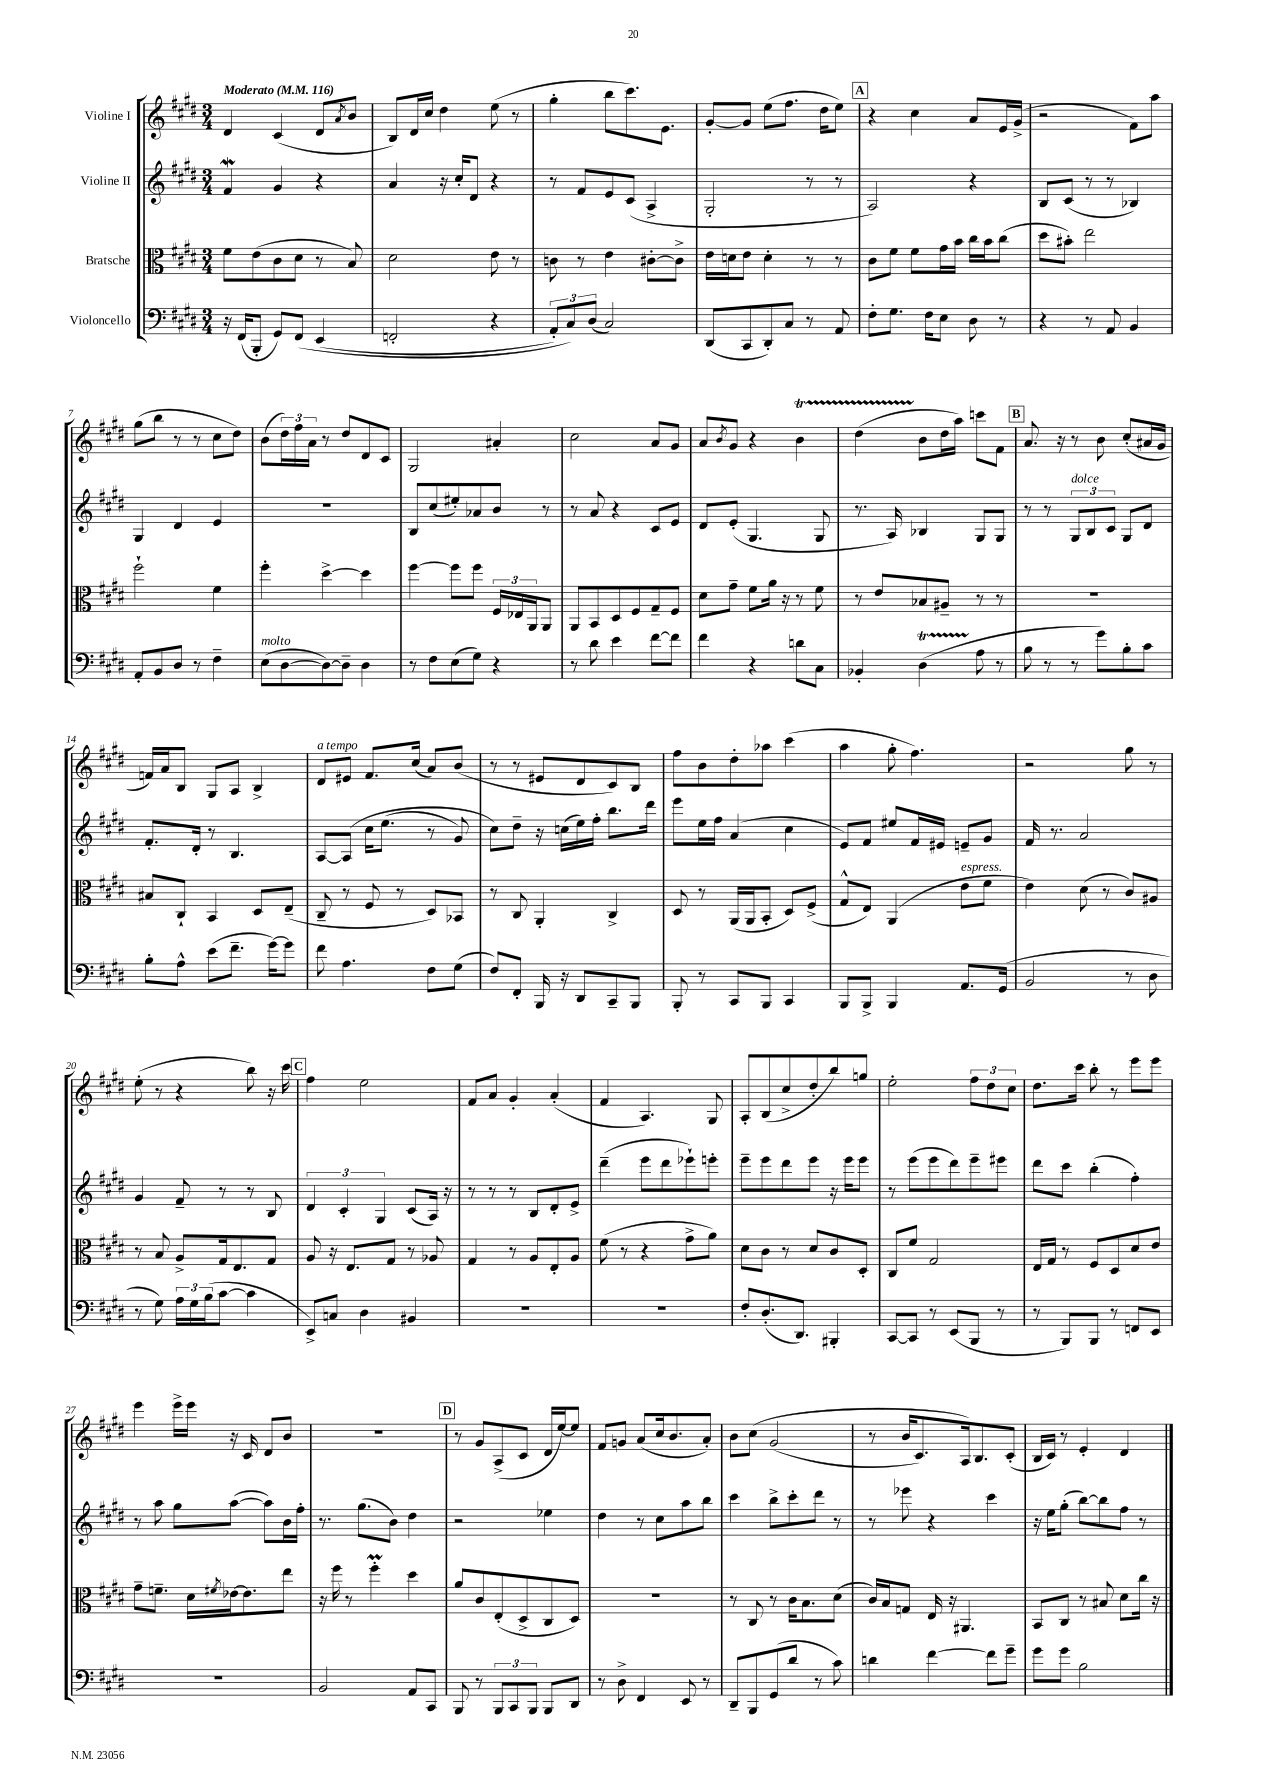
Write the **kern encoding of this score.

**kern	**kern	**kern	**kern
*part4	*part3	*part2	*part1
*staff4	*staff3	*staff2	*staff1
*I"Violoncello	*I"Bratsche	*I"Violine II	*I"Violine I
*clefF4	*clefC3	*clefG2	*clefG2
*k[f#c#g#d#]	*k[f#c#g#d#]	*k[f#c#g#d#]	*k[f#c#g#d#]
*M3/4	*M3/4	*M3/4	*M3/4
*MM116	*MM116	*MM116	*MM116
=1	=1	=1	=1
!	!	!	!LO:TX:a:B:t=Moderato
16r	8f#\L	4f#W/	4d#/
(16FF#/KL	.	.	.
8BBB'/J	(8e\	.	.
8GG#/L)	8c#\	4g#/	(4c#/
(8FF#/J	8d#\J	.	.
(4EE/	8r	4r	8d#/L
.	.	.	8qa/
.	8B/)	.	8b/J
=2	=2	=2	=2
2FFn'/	2d#\	4a/	8B/L)
.	.	.	16d#/L
.	.	.	16cc#/JJ
.	.	16r	4dd#\
.	.	16cc#'/KL	.
.	.	8d#/J	.
4r	8e\	4r	(8ee\
.	8r	.	8r
=3	=3	=3	=3
12AA'/L)	8cn\	8r	4gg#'\
12C#/)	.	.	.
.	8r	8f#/L	.
(12D#/J	.	.	.
2C#/)	4e\	8e/	8bb\L
.	.	(8c#/J	8.ccc#\)
.	[8c#X'\L	4A^/	.
.	.	.	8.e\J
.	8c#^\J]	.	.
=4	=4	=4	=4
(8DD#/L	16e\LL	2G#'/	[8g#'/L
.	16dn\J	.	.
8CC#/	8e\J	.	8g#/J]
8DD#'/)	4d'\	.	(8ee\L
8C#/J	.	.	8.ff#\J
8r	8r	8r	.
.	.	.	16dd#\KL
8AA/	8r	8r	8ee\J)
!!LO:REH:place=s1:t=A
=5	=5	=5	=5
8F#'\L	8c#\L	2A/)	4r
8.G#\J	8f#\J	.	.
.	8f#\L	.	4cc#\
16F#\KL	.	.	.
8E\J	16g#\L	.	.
.	16b\JJ	.	.
8D#\	16cc#\LL	4r	8a/L
.	16b\J	.	.
8r	(8cc#\J	.	16e/L
.	.	.	(16g#^/JJ
=6	=6	=6	=6
4r	8dd#\L	8B/L	2r
.	8b#X'\J)	(8c#/J	.
8r	2ee\	8r	.
8AA/	.	8r	.
4BB/	.	4B-X/)	8f#\L)
.	.	.	8aa\J
!!LO:LB:g=z
=7	=7	=7	=7
8AA'/L	2ff#`\	4G#/	(8gg#\L
8BB/	.	.	8bb\J
8D#/J	.	4d#/	8r
8r	.	.	8r
4F#~\	4f#\	4e/	8cc#\L
.	.	.	8dd#\J)
=8	=8	=8	=8
!LO:TX:a:i:t=molto	!	!	!
(8E\L	4ff#'\	2.r	(8b\L
[8D#\	.	.	24dd#\L)
.	.	.	24ff#\
.	.	.	24a\JJ
8D#\_)	[4dd#^\	.	8r
8D#~\J]	.	.	8dd#/L
4D#\	4dd#\]	.	8d#/
.	.	.	8c#/J
=9	=9	=9	=9
8r	[4ff#\	8B/L	2G#/
8F#\L	.	(8cc#/	.
(8E\	8ff#\L]	8ee#X'/)	.
8G#\J)	8ff#\J	8a-X/	.
4r	24F#/LL	8b/J	4a#X'/
.	24E-X/	.	.
.	24AA/J	.	.
.	8AA/J	8r	.
=10	=10	=10	=10
8r	8AA/L	8r	2cc#\
8d#\	8BB/	8a/	.
4e\	8D#/	4r	.
.	8F#/	.	.
[8f#\L	8G#~/	8c#/L	8a/L
8f#\J]	8F#/J	8e/J	8g#/J
=11	=11	=11	=11
4f#\	8d#\L	8d#/L	8a/L
.	.	.	8qb/
.	8g#~\J	(8e'/J	8g#/J
4r	8f#\L	4.G#/	4r
.	16a\Jk	.	.
.	16r	.	.
8dn\L	8r	.	4bT\
8C#\J	8f#\	8G#/	.
=12	=12	=12	=12
4BB-X'/	8r	8.r	(4dd#TTT\
.	8e/L	.	.
.	.	16A/)	.
(4D#t\	8B-X/	4B-X/	8b\L
.	8A#X~/J	.	16dd#\L
.	.	.	16aa\JJ)
8A\	8r	8G#/L	8cccn\L
8r	8r	8G#/J	8f#\J
!!LO:REH:place=s1:t=B
=13	=13	=13	=13
8B\	2.r	8r	8.a/
8r	.	8r	.
.	.	.	16r
!	!	!LO:TX:a:i:t=dolce	!
8r	.	12G#/L	8r
.	.	12B/	.
8g#\L)	.	.	8b\
.	.	12c#/J	.
8B'\	.	8G#/L	(8cc#'/L
8c#\J	.	8d#/J	16a#X/L
.	.	.	16g#/JJ
!!LO:LB:g=z
=14	=14	=14	=14
8B'\L	8B#X/L	8.f#'/L	16fn/LL)
.	.	.	16a/J
8A^^\J	8C#`/J	.	8B/J
.	.	16d#'/Jk	.
(8e\L	4BB/	8r	8G#/L
8.f#~\J	.	4.B/	8A/J
.	8D#/L	.	4B^/
[16g#\KL)	.	.	.
8g#\J]	(8E~/J	.	.
=15	=15	=15	=15
!	!	!	!LO:TX:a:i:t=a tempo
8f#\	8C#~/	[8A/L	8d#/L
4.A\	8r	(8A/J]	8e#X/J
.	8F#/	16cc#\KL	8.f#/L
.	.	(8.ee\J	.
.	8r	.	.
.	.	.	(16cc#/Jk
8F#\L	8D#/L)	8r	8a/L)
(8G#\J	8BB-X/J	8g#/)	(8b/J
=16	=16	=16	=16
8F#/L)	8r	8cc#\L)	8r
8FF#'/J	8C#/	8dd#~\J	8r
16BBB/	4AA'/	16r	8e#X/L
16r	.	(16ccn\LL	.
8DD#/L	.	16ee\)	8d#/
.	.	16ff#'\JJ	.
8CC#~/	4C#^/	8.bb\L	8c#/)
8BBB/J	.	.	8B/J
.	.	16ddd#\Jk	.
=17	=17	=17	=17
8BBB'/	8D#/	8eee\L	8ff#\L
8r	8r	16ee\L	8b\
.	.	16ff#\JJ	.
8CC#/L	(16AA/LL	(4a/	8dd#'\
.	16AA/J	.	.
8BBB/J	8BB'/J	.	8aa-X\J
4CC#/	8D#/L)	4cc#\	(4ccc#\
.	(8F#^/J	.	.
=18	=18	=18	=18
8BBB/L	8G#^^/L	8e/L)	4aa\
8BBB^/J	8E/J)	8f#/J	.
4BBB/	(4AA/	8ee#X/L	8gg#'\
.	.	16f#/L	4.ff#\)
.	.	16e#X/JJ	.
!	!LO:TX:a:i:t=espress.	!	!
8.AA/L	8e\L	8en~/L	.
.	8f#\J	8g#/J	.
(16GG#/Jk	.	.	.
=19	=19	=19	=19
2BB/	4e\)	16f#/	2r
.	.	8.r	.
.	(8d#\	2a/	.
.	8r	.	.
8r	8c#/L)	.	8gg#\
8D#\	8A#X/J	.	8r
!!LO:LB:g=z
=20	=20	=20	=20
8r	8r	4g#/	(8ee'\
8G#\)	8B/	.	8r
24A\LL	8A^/L	8f#~/	4r
24G#\	.	.	.
(24B\J	.	.	.
[8c#\J	16G#/k	8r	.
.	8.E/	.	.
4c#\]	.	8r	8bb\)
.	8G#/J	8B/	16r
.	.	.	16ccc#\
!!LO:REH:place=s1:t=C
=21	=21	=21	=21
8EE^/L)	8A/	6d#/	4ff#\
8Cn/J	16r	.	.
.	.	6c#'/	.
.	8.E/L	.	.
4D#\	.	.	2ee\
.	.	6G#/	.
.	8G#/J	.	.
4BB#X/	8r	(8c#/L	.
.	8A-X/	16A/Jk)	.
.	.	16r	.
=22	=22	=22	=22
2.r	4G#/	8r	8f#/L
.	.	8r	8a/J
.	8r	8r	4g#'/
.	8A/L	8B/L	.
.	8E'/	8d#'/	(4a'/
.	8A/J	8e^/J	.
=23	=23	=23	=23
2.r	(8f#\	(4ddd#~\	4f#/
.	8r	.	.
.	4r	8eee\L	4.A/)
.	.	8ddd#\	.
.	8g#^\L	8eee-X`\)	.
.	8a\J)	8eeen'\J	8G#/
=24	=24	=24	=24
8F#'/L	8d#\L	8eee~\L	8A'/L
(8.D#'/	8c#\J	8eee\	(8B/
.	8r	8ddd#\	8cc#^/
8.DD#/J)	.	.	.
.	8d#/L	8eee\J	8dd#'/
4BBB#X'/	8c#/	16r	8bb/)
.	.	16eee\KL	.
.	8D#'/J	8eee\J	8ggn/J
=25	=25	=25	=25
[8CC#/L	8C#/L	8r	2ee'\
8CC#/J]	8f#/J	(8eee\L	.
8r	2G#/	8eee\	.
(8EE/L	.	8ddd#\)	.
8BBB/J	.	8eee~\	12ff#\L
.	.	.	12dd#\
8r	.	8eee#X\J	.
.	.	.	12cc#\J
=26	=26	=26	=26
8r	16E/LL	8ddd#\L	8.dd#\L
.	16G#/JJ	.	.
8BBB/L)	8r	8ccc#\J	.
.	.	.	16ccc#\Jk
8BBB/J	8F#/L	(4bb'\	8bb'\
8r	8D#/	.	8r
8FFn/L	8d#/	4ff#'\)	8eee\L
8EE/J	8e/J	.	8eee\J
!!LO:LB:g=z
=27	=27	=27	=27
2.r	8g#~\L	8r	4eee\
.	8.fn~\J	8aa\	.
.	.	8gg#\L	16eee^\LL
.	16d#\LL	.	16eee\JJ
.	8qf#X/	.	.
.	[16e-X\J	([8aa\J	16r
.	8.e-\]	.	16c#/
.	.	8aa\L])	8d#/L
.	8ee\J	16b\L	8b/J
.	.	16ff#'\JJ	.
=28	=28	=28	=28
2BB/	16r	8.r	2.r
.	16ff#\	.	.
.	8r	.	.
.	.	(8.gg#\L	.
.	4ff#M'\	.	.
.	.	8b\J)	.
8AA/L	4dd#\	4dd#\	.
8CC#/J	.	.	.
!!LO:REH:place=s1:t=D
=29	=29	=29	=29
8BBB/	8a/L	2r	8r
8r	8c#/	.	8g#/L
12BBB/L	(8E'/	.	(8A^/
12CC#/	.	.	.
.	8D#^/	.	8c#/J
12BBB/J	.	.	.
8BBB/L	8C#/	4ee-X\	16d#/LL
.	.	.	[16ee/J)
8DD#/J	8D#/J)	.	8ee/J]
=30	=30	=30	=30
8r	2.r	4dd#\	8f#/L
8D#^\	.	.	8gn/J
4FF#/	.	8r	(8a/L
.	.	8cc#\L	16cc#/k
.	.	.	8.b/
8EE/	.	8aa\	.
8r	.	8bb\J	8a'/J)
=31	=31	=31	=31
8DD#~/L	8r	4ccc#\	8b\L
8BBB/	8C#/	.	(8cc#\J
(8GG#/	8r	8bb^\L	(2g#/
8d#/J	16c#\KL	8ccc#'\	.
.	8.B\	.	.
8r	.	8ddd#\J	.
8c#\)	(8d#\J	8r	.
=32	=32	=32	=32
4dn\	16c#/LL)	8r	8r
.	16B/J	.	.
.	8Gn/J	8eee-X\	16b/KL
.	.	.	8.c#/)
[4f#\	16E/	4r	.
.	16r	.	.
.	4.AA#X/	.	16A/k)
.	.	.	8.B/
8f#\L]	.	4ccc#\	.
8g#~\J	.	.	(8c#'/J
=33	=33	=33	=33
8g#\L	8BB/L	16r	16B/LL
.	.	16ee\KL	16c#/JJ)
8g#\J	8C#/J	(8gg#'\J	8r
2B\	8r	[8bb\L)	4e'/
.	8B#X/	8bb\]	.
.	8d#\L	8ff#\J	4d#/
.	16cc#\Jk	8r	.
.	16r	.	.
==	==	==	==
*-	*-	*-	*-
